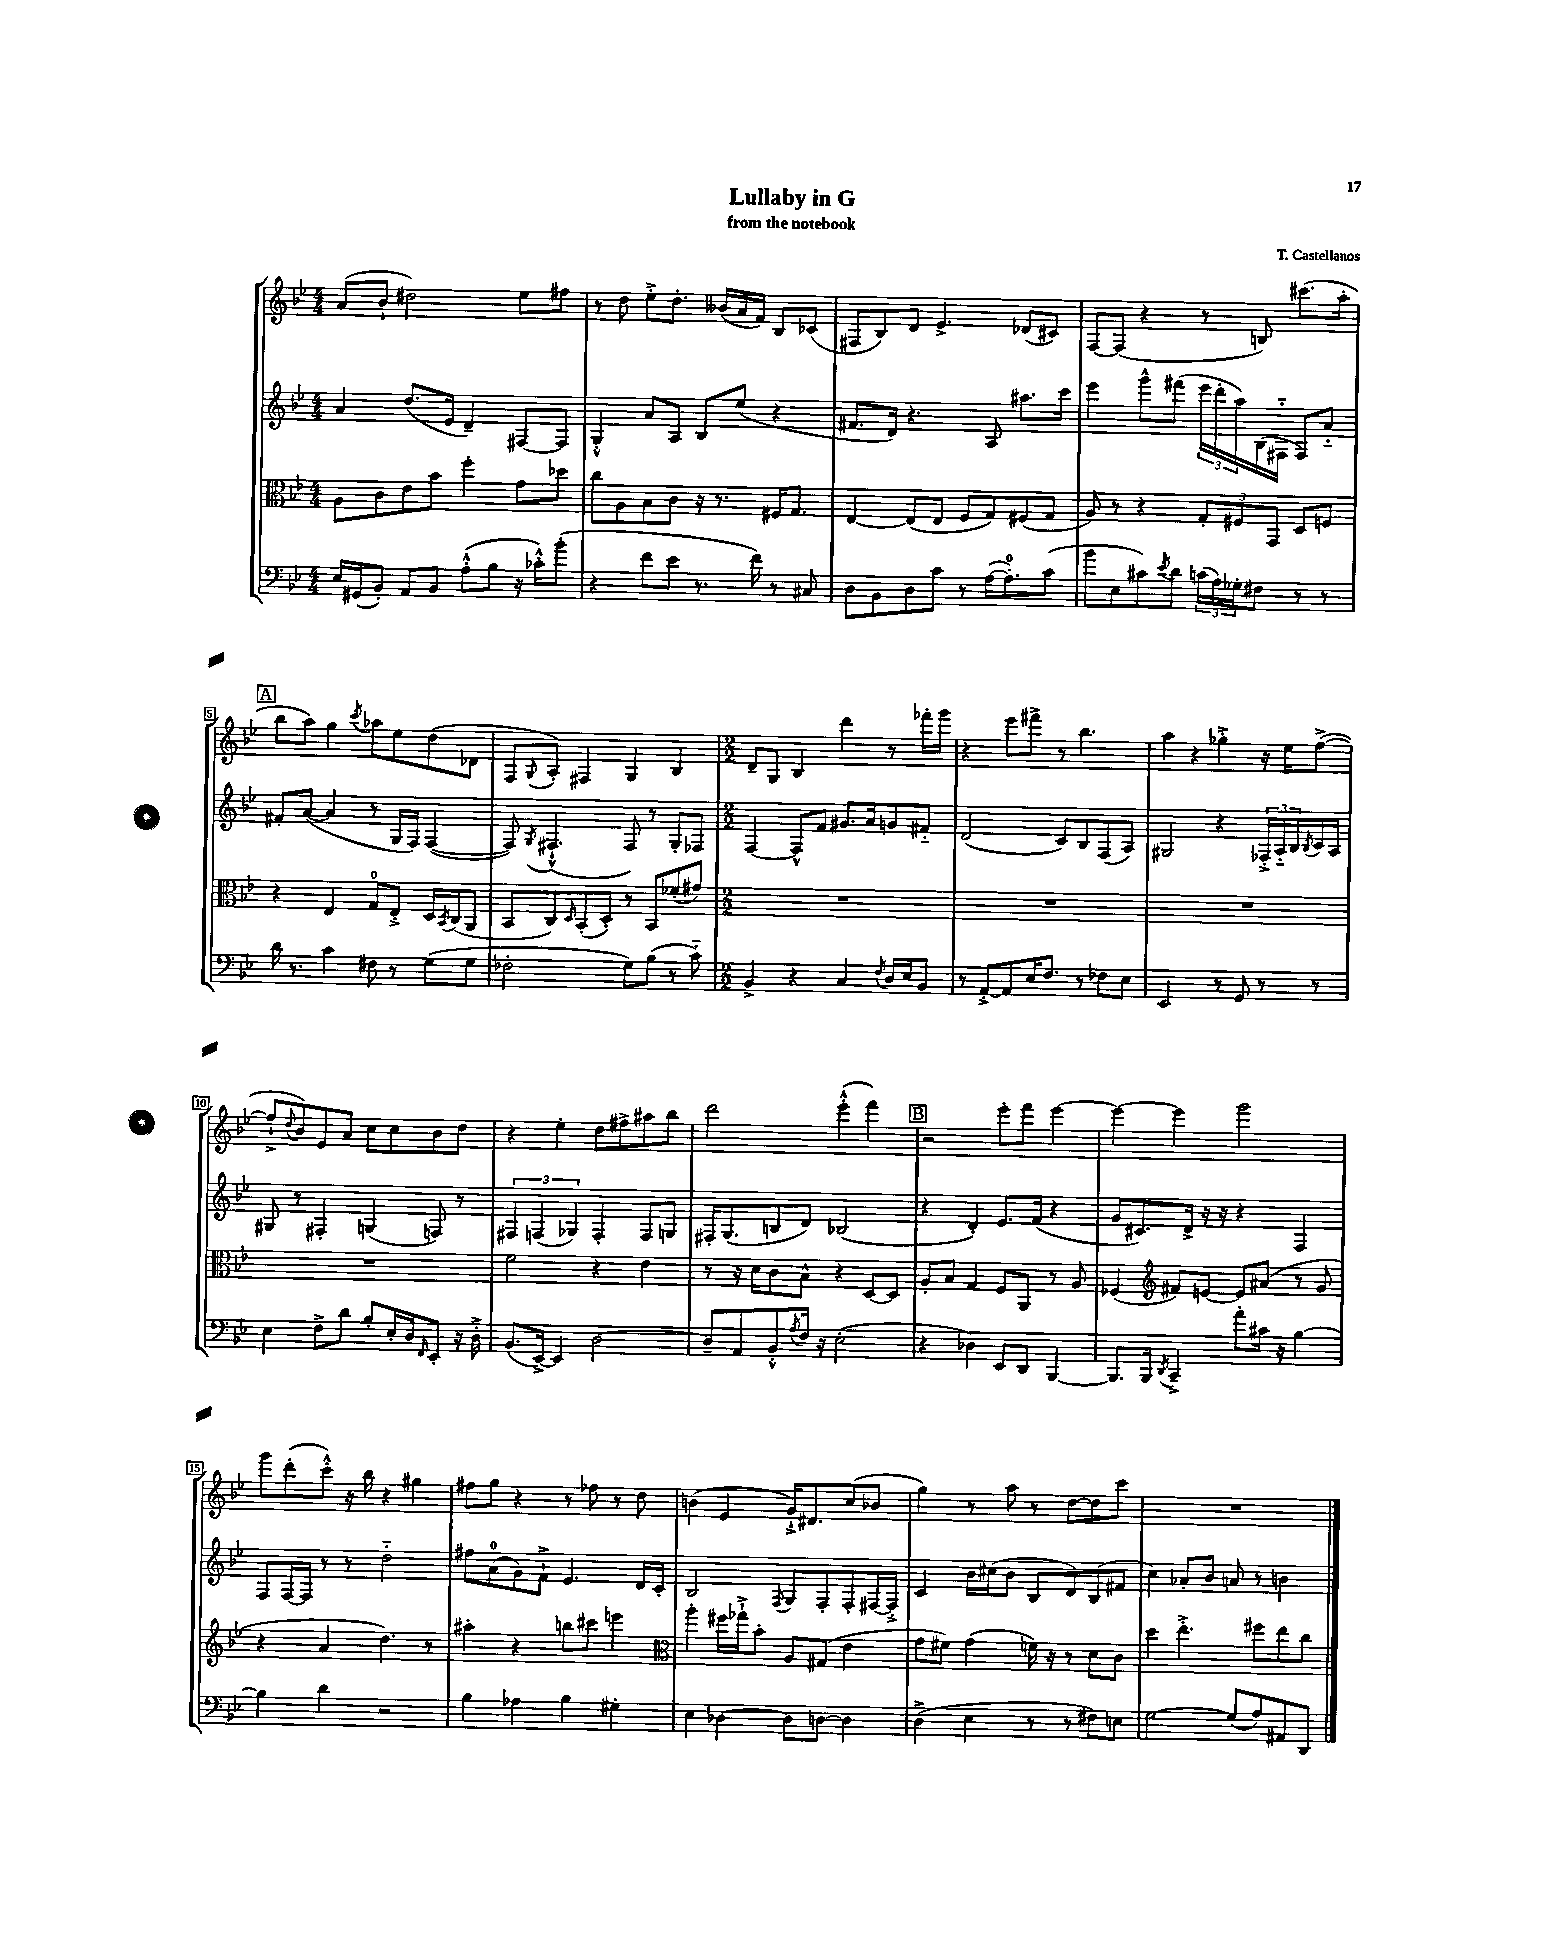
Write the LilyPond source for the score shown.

\header { title = "Lullaby in G" composer = "T. Castellanos" subtitle = "from the notebook" }
<<
\new StaffGroup <<
\new Staff = "s0" {
    \clef treble \key bes \major \numericTimeSignature \time 4/4
    a'8( bes'8-! dis''2) ees''8 fis''8 |
    r8 d''8 ees''8-.-> d''8.-. beses'16( a'16 f'16) bes8 ces'8( |
    fis8 bes8) d'8 ees'4.-> des'8( cis'8) |
    f8~ f8( r4 r8 b8) cis'''8.( a''16-. |
    \mark \markup { \box "A" } bes''8 a''8) g''4 \acciaccatura { c'''8 } aes''8 ees''8 d''8( des'8 |
    f8 \appoggiatura { g8 } a8-.) fis4 g4 bes4 |
    \numericTimeSignature \time 2/2 d'8-- g8 bes4 d'''4 r8 fes'''16-. g'''16 |
    r4 ees'''8 fis'''8-> r8 bes''4. |
    a''4 r4 ges''4-.-> r16 ees''16 f''8~->( |
    f''8-!-> \appoggiatura { d''8 } bes'8) ees'8 a'8 c''8 c''8 bes'8 d''8 |
    r4 ees''4-. d''8 fis''8-> ais''8 bes''8 |
    d'''2 ees'''4-.-^( f'''4) |
    \mark \markup { \box "B" } r2 ees'''8-. f'''8 ees'''4~ |
    ees'''4~ ees'''4 g'''2 |
    g'''8 d'''8-.( c'''8-.-^) r16 bes''16 r4 gis''4 |
    fis''8 g''8 r4 r8 fes''8 r8 d''8 |
    b'4( ees'4 g'16-!->) dis'8. c''8( bes'8 |
    g''4) r8 a''8 r8 d''8~ d''8 c'''8 |
    R1 \bar "|." |
}
\new Staff = "s1" {
    \clef treble \key bes \major \numericTimeSignature \time 4/4
    a'4 d''8.( ees'16 d'4--) fis8~ fis8 |
    g4-.-^ a'8 a8 bes8 ees''8( r4 |
    fis'8. d'16) r4. a8 ais''8. c'''16 |
    ees'''4 g'''8-^ fis'''8( \tuplet 3/2 { ees'''16 d'''16-. a''16) } bes16( fis16-_ fis8) a'8-_ |
    \mark \markup { \box "A" } fis'8-. a'8~( a'4 r8 g16 f16) f4~( |
    f8) \acciaccatura { g8 } fis4.-!-^( fis8) r8 g8-. fes8 |
    \numericTimeSignature \time 2/2 f4~ f8-^ f'8 gis'8. a'16 g'8 fis'8-_ |
    d'2( c'8) bes8 f8( a8) |
    gis2 r4 \tuplet 3/2 { fes16-.-> a16-_ bes16 } \acciaccatura { bes8 } c'16 a16 |
    gis8 r8 fis4-. g4( f8) r8 |
    \tuplet 3/2 { fis4 f4( ges4) } f4-. f8 g8 |
    fis16-. g8.( b8 d'8) bes2( |
    \mark \markup { \box "B" } r4 d'4-.) ees'8. f'16( r4 |
    g'8 cis'8.) d'16-> r16 r16 r4 f4 |
    f8 f16~ f16 r8 r8 d''2-_ |
    fis''8 a'8-0( g'8) f'8-!-> ees'4. d'16 c'16-. |
    bes2 \acciaccatura { f8 } g8 f8-. f8-. fis16~ fis16-.-> |
    c'4 bes'16 cis''16( bes'8 bes8 d'8) bes8( fis'8 |
    c''4) aes'8-. bes'8 a'8 r8 b'4 \bar "|." |
}
\new Staff = "s2" {
    \clef alto \key bes \major \numericTimeSignature \time 4/4
    a8 c'8 ees'8 bes'8 f''4-. g'8 des''8 |
    c''8 a8 bes8 c'8 r16 r8. fis16 g8. |
    ees4~ ees8( ees8 f8 g8) fis8( g8 |
    a8) r8 r4 \tuplet 3/2 { g8-. fis8 g,8 } d8 f8 |
    \mark \markup { \box "A" } r4 ees4 g8-0 ees8-.-> d16 \acciaccatura { bes,8 } c16( a,8 |
    bes,8 c8) \grace { d16 } bes,8-.( d8-.) r8 bes,8 fes'8-.( gis'8) |
    \numericTimeSignature \time 2/2 R1 |
    R1 |
    R1 |
    R1 |
    f'2 r4 ees'4 |
    r8 r16 d'16 c'8 bes8-^ r4 d8~ d8 |
    \mark \markup { \box "B" } a8-. bes8 g4 f8 a,8 r8 a8 |
    fes4( \clef treble fis'8) e'8~ e'8 ais'8( r8 g'8 |
    r4 a'4 d''4.) r8 |
    ais''4-. r4 b''8 cis'''8 e'''4 |
    \clef alto a''4-. fis''16 ges''16-!-> bes'8-. a8 gis8( ees'4 |
    g'8 fis'8) g'4( f'16) r16 r8 d'8 c'8 |
    d''4 ees''4.-.-> fis''8 ees''8 c''8 \bar "|." |
}
\new Staff = "s3" {
    \clef bass \key bes \major \numericTimeSignature \time 4/4
    ees16 gis,16( bes,8-.) a,8 bes,8 a8-.-^( bes8 r16 ces'16-.-^) bes'8-.( |
    r4 f'8 ees'8 r8. f'16) r8 cis8 |
    d8 bes,8 d8 c'8 r8 a16~( a8.-0-.) c'8( |
    bes'8 ees8 cis'8) \acciaccatura { ees'8 } d'8 \tuplet 3/2 { c'16( a16) ges16-. } fis8 r8 r8 |
    \mark \markup { \box "A" } d'16 r8. c'4 fis8 r8 g8( g8 |
    fes2-. g8) bes8( r8 c'8-_) |
    \numericTimeSignature \time 2/2 bes,4-> r4 c4 \acciaccatura { f8 } d16 ees16 bes,8 |
    r8 a,8~-.-> a,8 ees16 f8. r8 fes8 ees8 |
    ees,2 r8 g,8 r8 r8 |
    ees4 f8-> d'8 bes8-. ees16-. d16 \grace { f,16 } ees,8-. r16 d16-.-> |
    bes,8.( ees,16~->) ees,4 d2~ |
    d8-- a,8 bes,8-.-^ \acciaccatura { a8 } f16 r16 ees2-.( |
    \mark \markup { \box "B" } r4 des4) ees,8 d,8 bes,,4~ |
    bes,,8. bes,,16 \acciaccatura { d,8 } c,4---> a'8-. cis'16 r16 bes4~ |
    bes4 d'4 r2 |
    bes4 aes4 bes4 gis4-. |
    ees4 des4~ des8 d8~ d4 |
    d4->( ees4 r8 r8 fis8) e8 |
    g2~ g8( a8) ais,8 d,8 \bar "|." |
}
>>
>>
\layout { \context { \Score \override BarNumber.stencil = #(make-stencil-boxer 0.1 0.3 ly:text-interface::print) } }
